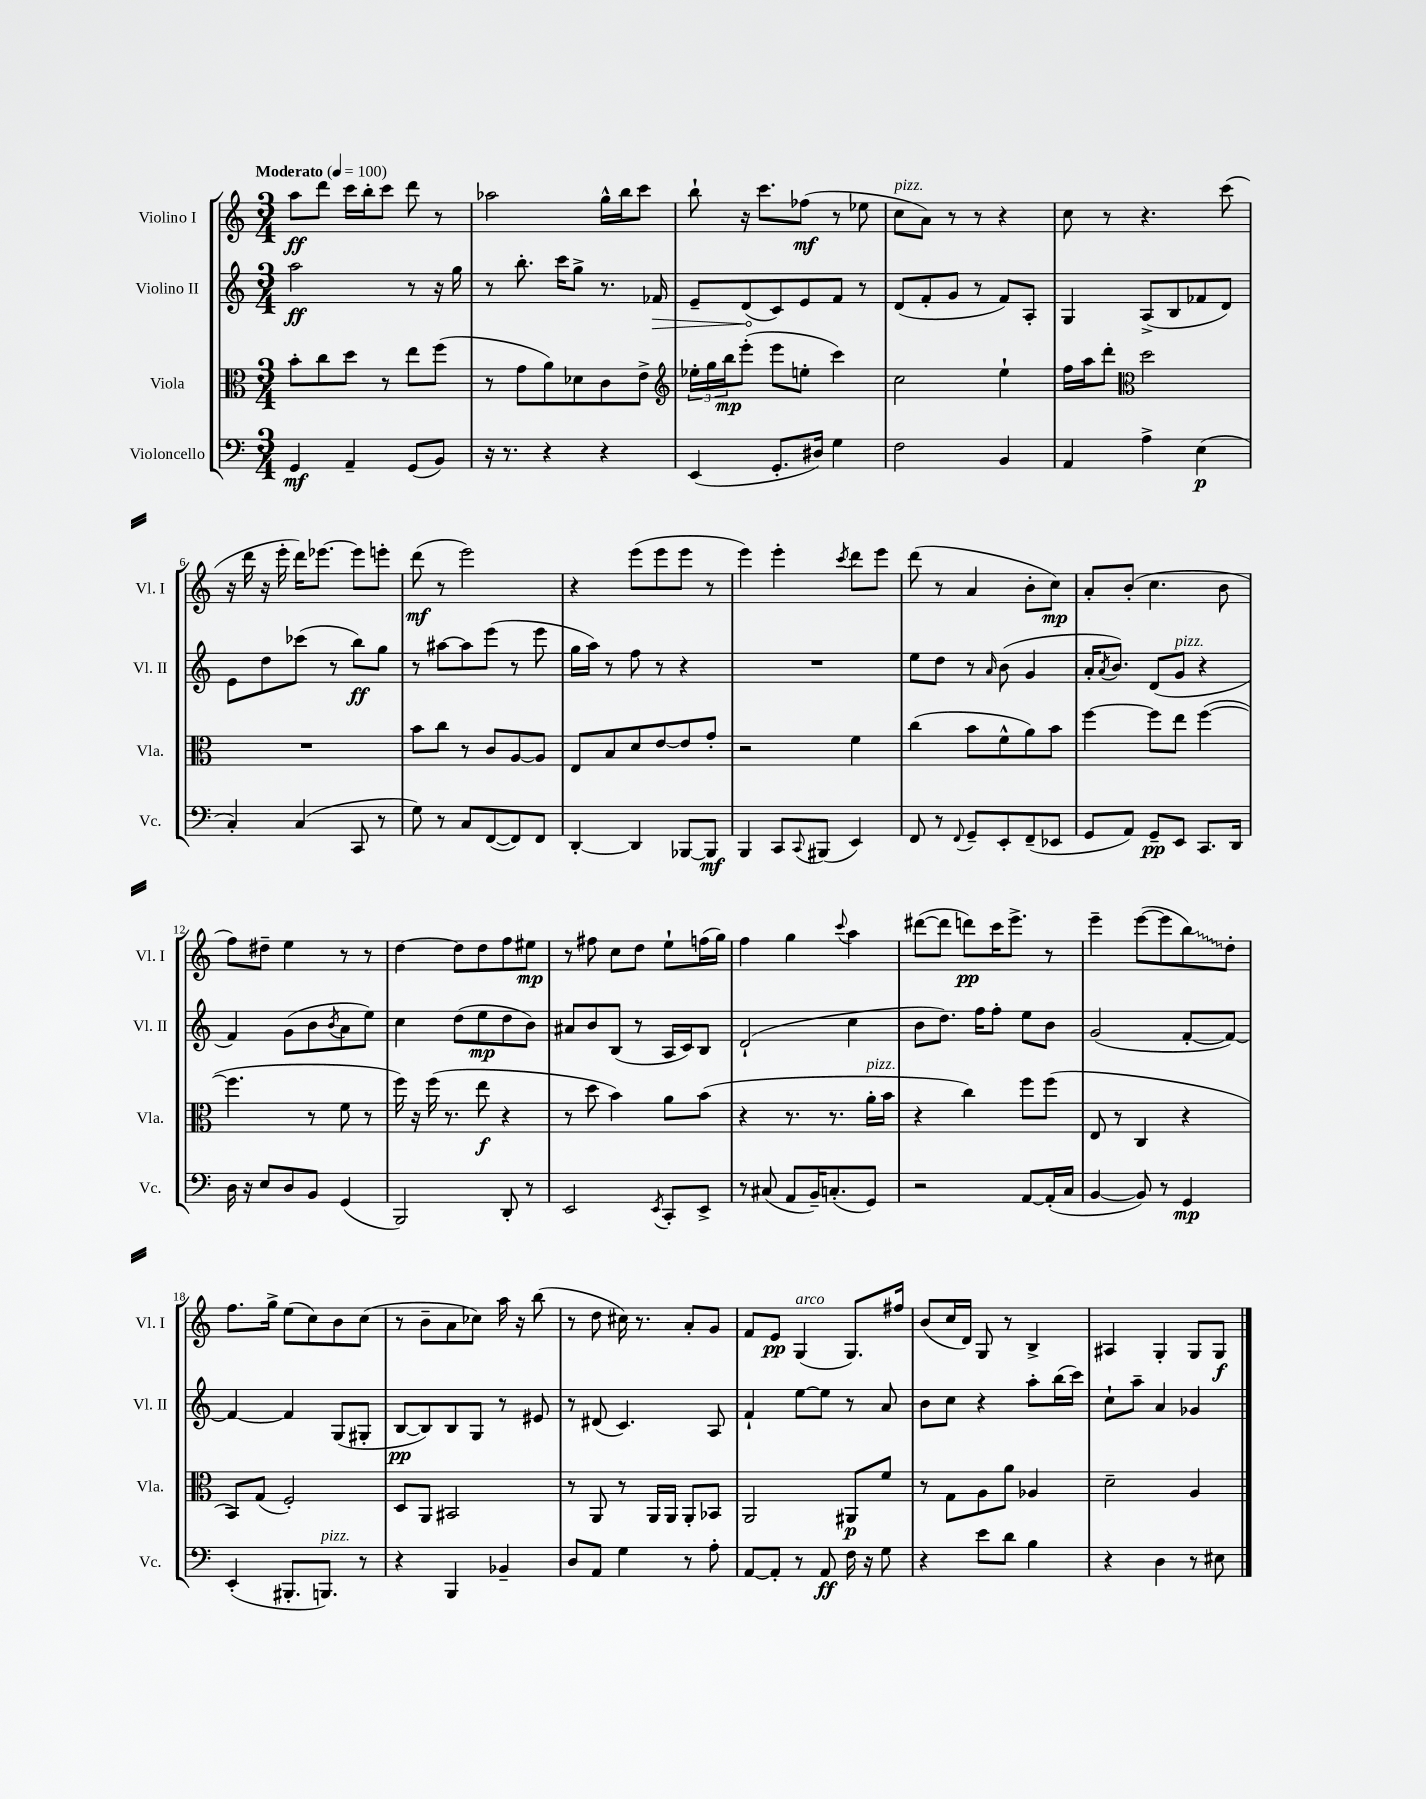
<<
\new StaffGroup <<
\new Staff = "s0" \with { instrumentName = "Violino I" shortInstrumentName = "Vl. I" } {
    \clef treble \key c \major \numericTimeSignature \time 3/4 \tempo "Moderato" 4 = 100
    a''8\ff d'''8 c'''16 b''16-. c'''8 d'''8 r8 |
    aes''2 g''16-^ b''16 c'''8 |
    b''8-! r16 c'''8. fes''8\mf( r8 ees''8 |
    c''8^\markup { \italic "pizz." } a'8) r8 r8 r4 |
    c''8 r8 r4. c'''8( |
    r16 d'''16 r16 e'''16-. d'''16) ees'''8.~ ees'''8 e'''8-. |
    d'''8\mf( r8 e'''2) |
    r4 e'''8( e'''8 e'''8 r8 |
    e'''4) e'''4-. \acciaccatura { c'''8 } d'''8 e'''8 |
    d'''8( r8 a'4 b'8-. c''8\mp) |
    a'8-. b'8-.( c''4. b'8 |
    f''8) dis''8-- e''4 r8 r8 |
    d''4~ d''8 d''8 f''8 eis''8\mp |
    r8 fis''8 c''8 d''8 e''8-! f''16( g''16) |
    f''4 g''4 \appoggiatura { c'''8 } a''4 |
    dis'''8~( dis'''8 d'''8\pp) c'''16 e'''8.-> r8 |
    e'''4-- e'''8~( e'''8 \once \override Glissando.style = #'zigzag b''8\glissando) d''8-. |
    f''8. g''16-> e''8( c''8) b'8 c''8( |
    r8 b'8-- a'8 ces''8) a''16 r16 b''8( |
    r8 d''8 cis''16) r8. a'8-. g'8 |
    f'8 e'8\pp g4^\markup { \italic "arco" }( g8.) fis''16 |
    b'8( c''16 d'16) g8 r8 b4-> |
    ais4 g4-. g8 g8\f \bar "|." |
}
\new Staff = "s1" \with { instrumentName = "Violino II" shortInstrumentName = "Vl. II" } {
    \clef treble \key c \major \numericTimeSignature \time 3/4
    a''2\ff r8 r16 g''16 |
    r8 b''8.-. c'''16 g''8-> r8. \once \override Hairpin.circled-tip = ##t fes'16\> |
    e'8-- d'8\!( c'8) e'8 f'8 r8 |
    d'8( f'8-. g'8 r8 f'8) a8-. |
    g4 a8->( b8 fes'8 d'8) |
    e'8 d''8 ces'''8( r8 b''8\ff) g''8 |
    r8 ais''8~ ais''8 e'''8( r8 e'''8 |
    g''16 a''16) r8 f''8 r8 r4 |
    R2. |
    e''8 d''8 r8 \grace { a'16 } b'8( g'4 |
    a'16-. \acciaccatura { a'8 } b'8.) d'8( g'8^\markup { \italic "pizz." } r4 |
    f'4) g'8( b'8 \acciaccatura { b'8 } a'8 e''8) |
    c''4 d''8( e''8\mp d''8 b'8) |
    ais'8 b'8 b8( r8 a16 c'16) b8 |
    d'2-!( c''4 |
    b'8 d''8.) f''16 f''8-. e''8 b'8 |
    g'2( f'8~-. f'8~) |
    f'4~ f'4 g8( gis8-. |
    b8~\pp b8) b8 g8 r8 eis'8 |
    r8 dis'8( c'4.) a8 |
    f'4-! e''8~ e''8 r8 a'8 |
    b'8 c''8 r4 a''8-. b''16( c'''16) |
    c''8-! a''8-- a'4 ges'4 \bar "|." |
}
\new Staff = "s2" \with { instrumentName = "Viola" shortInstrumentName = "Vla." } {
    \clef alto \key c \major \numericTimeSignature \time 3/4
    b'8-. c''8 d''8 r8 e''8 f''8( |
    r8 g'8 a'8) des'8 c'8 e'8-> |
    \clef treble \tuplet 3/2 { ees''16-. g''16 b''16\mp } e'''8-.( e'''8 e''8-. c'''4) |
    c''2 e''4-! |
    f''16 a''16 d'''8-. \clef alto d''2 |
    R2. |
    b'8 c''8 r8 c'8 a8~ a8 |
    e8 b8 d'8 e'8~ e'8 g'8-. |
    r2 f'4 |
    c''4( b'8 f'8-^ a'8) b'8 |
    f''4~ f''8 e''8 f''4~( |
    f''4. r8 f'8 r8 |
    f''16) r16 f''16( r8. e''8\f r4 |
    r8 d''8 b'4) a'8 b'8( |
    r4 r8. r8. a'16-.^\markup { \italic "pizz." } b'16 |
    r4 c''4) f''8 f''8( |
    e8 r8 c4 r4 |
    b,8) g8( f2-.) |
    d8 a,8 bis,2 |
    r8 a,8 r8 a,16 a,16 a,8-. bes,8 |
    a,2 ais,8\p f'8 |
    r8 g8 a8 a'8 aes4 |
    d'2-- a4 \bar "|." |
}
\new Staff = "s3" \with { instrumentName = "Violoncello" shortInstrumentName = "Vc." } {
    \clef bass \key c \major \numericTimeSignature \time 3/4
    g,4\mf a,4-- g,8( b,8) |
    r16 r8. r4 r4 |
    e,4( g,8.-. dis16) g4 |
    f2 b,4 |
    a,4 a4-> e4\p( |
    c4-.) c4( c,8 r8 |
    g8) r8 c8 f,8~( f,8) f,8 |
    d,4~-. d,4 bes,,8~ bes,,8\mf |
    b,,4 c,8 \appoggiatura { c,8 } bis,,8( e,4) |
    f,8 r8 \appoggiatura { f,8 } g,8-- e,8-. f,8--( ees,8 |
    g,8 a,8) g,8--\pp e,8 c,8. d,16 |
    d16 r16 e8 d8 b,8 g,4( |
    b,,2) d,8-. r8 |
    e,2 \acciaccatura { e,8 } c,8-. e,8-> |
    r8 cis8( a,8 b,16--) c8.-.( g,8) |
    r2 a,8~ a,16-.( c16 |
    b,4~ b,8) r8 g,4\mp |
    e,4-.( bis,,8.-. b,,8.^\markup { \italic "pizz." }) r8 |
    r4 b,,4 bes,4-- |
    d8 a,8 g4 r8 a8-. |
    a,8~ a,8-. r8 a,8\ff f16 r16 g8 |
    r4 e'8 d'8 b4 |
    r4 d4 r8 eis8 \bar "|." |
}
>>
>>
